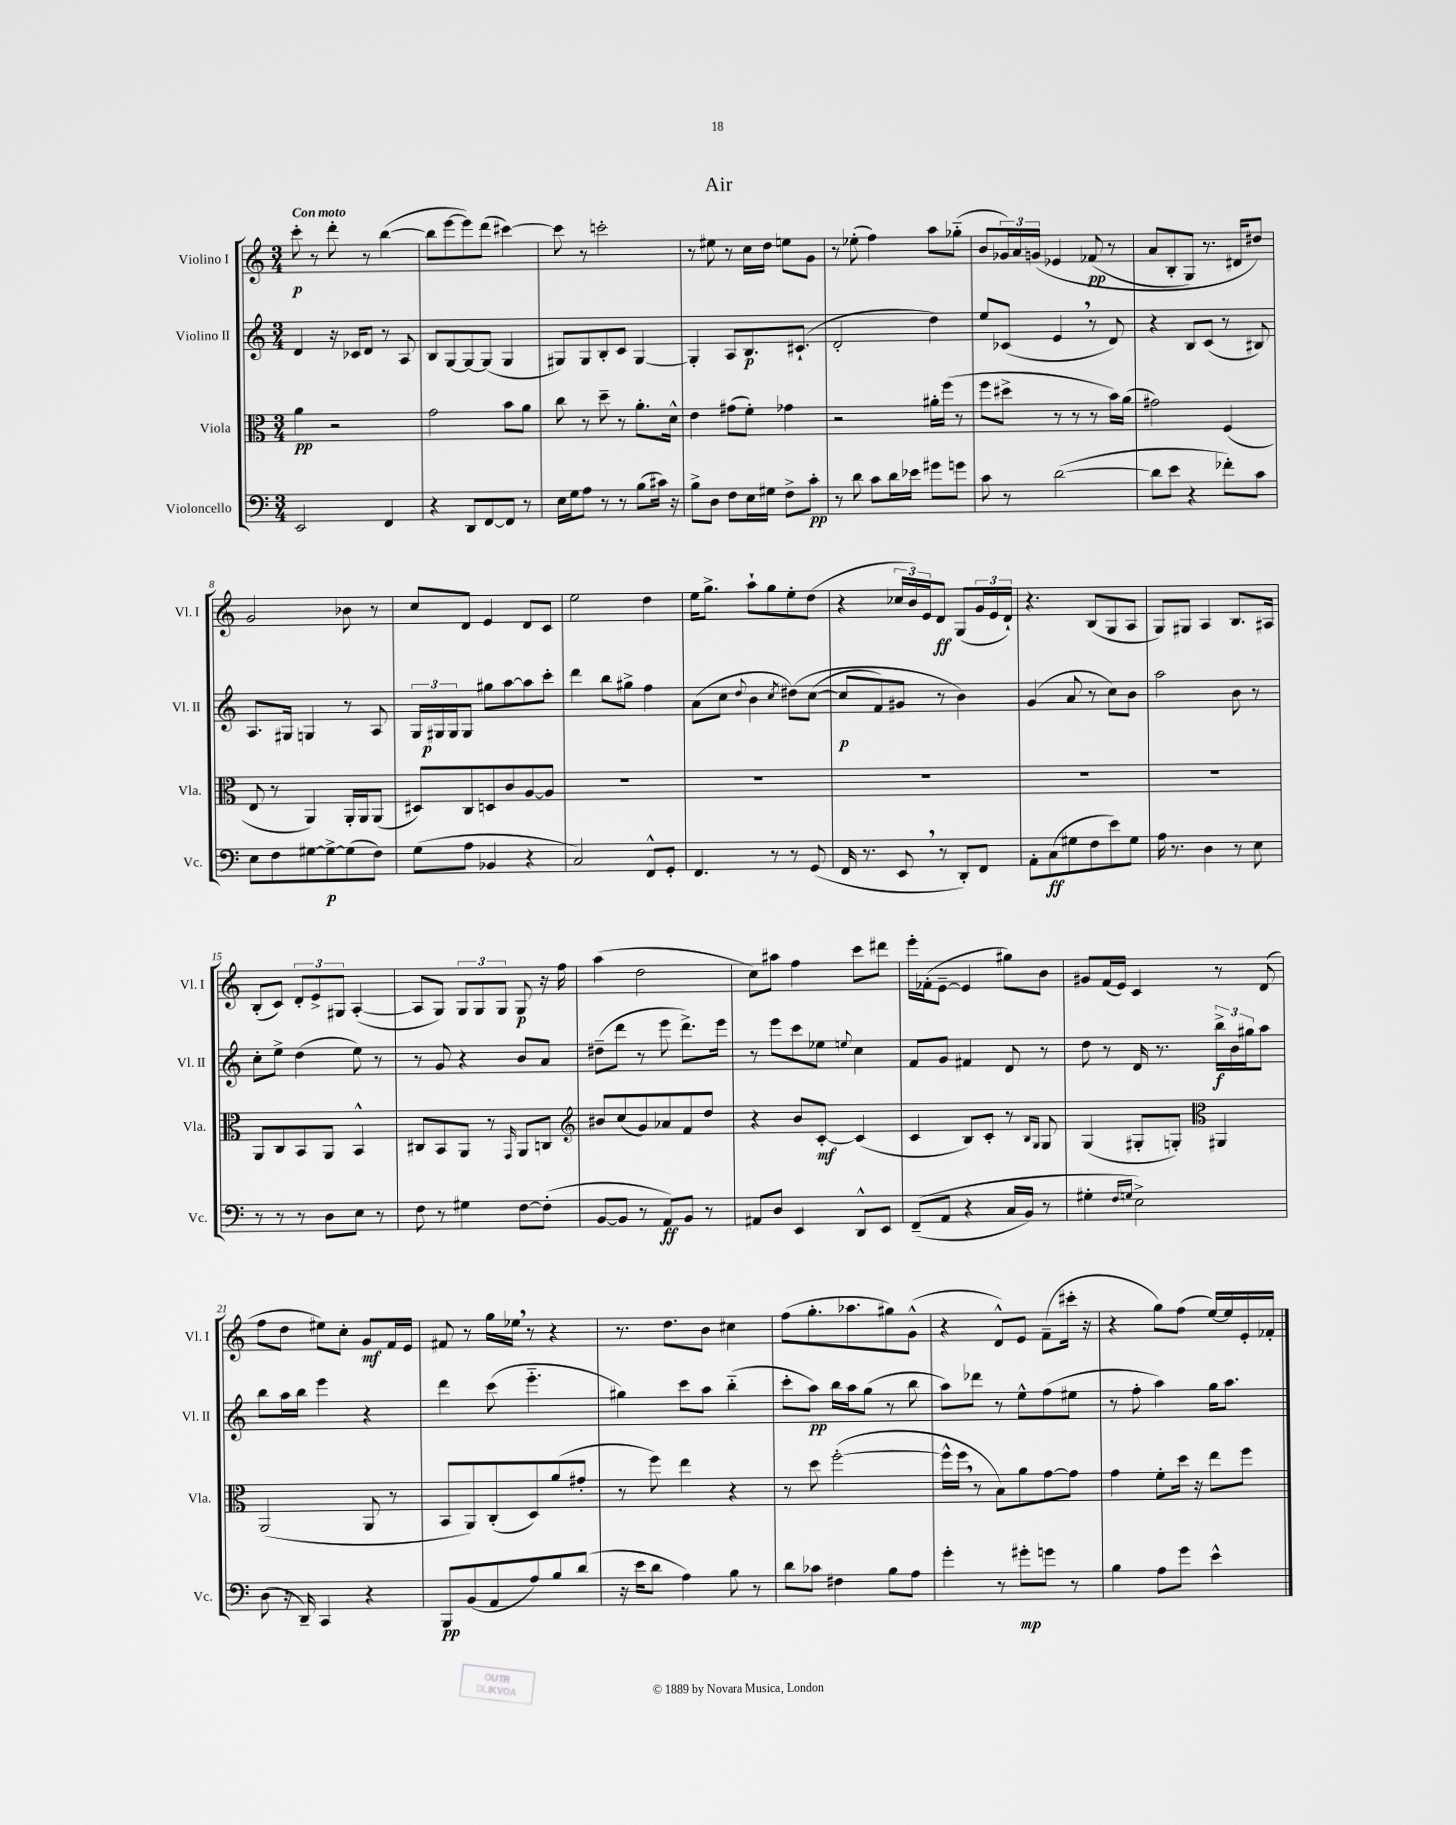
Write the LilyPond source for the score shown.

\header { title = "Air" }
<<
\new StaffGroup <<
\new Staff = "s0" \with { instrumentName = "Violino I" shortInstrumentName = "Vl. I" } {
    \clef treble \key c \major \numericTimeSignature \time 3/4 \tempo "Con moto"
    c'''8-.\p r8 d'''8-. r8 b''4~( |
    b''8 e'''8~ e'''8) d'''8( cis'''4~) |
    cis'''8 r8 c'''2-. |
    r8 eis''8 r8 c''16 d''16 e''8 g'8 |
    r8 ees''8-.( f''4) a''8 ges''8-_( |
    b'8 \tuplet 3/2 { ges'16) a'16 g'16\( } ees'4 fes'8\pp( r8 |
    a'8 b8-. g8) r8. dis'16 dis''8\) |
    g'2 bes'8 r8 |
    c''8 d'8 e'4 d'8 c'8 |
    e''2 d''4 |
    e''16 g''8.-> a''8-! g''8 e''8-. d''8( |
    r4 \tuplet 3/2 { ces''16 b'16) e'16 } d'8\ff g8( \tuplet 3/2 { g'16 e'16 d'16-!) } |
    r4. b8( g8 a8 |
    g8) gis8 a4 b8. ais16 |
    b8-.( c'8) \tuplet 3/2 { d'8-. e'8-> gis8 } a4~-.( |
    a8 g8) \tuplet 3/2 { g8 g8 g8 } g8\p r16 f''16 |
    a''4( d''2 |
    c''8) ais''8 f''4 c'''8 dis'''8 |
    e'''16-. fes'16-.( e'8~-- e'4 gis''8) b'8 |
    gis'8 f'16( e'16) c'4 r8 d'8( |
    f''8 d''8 eis''8) c''8-. g'8\mf f'16 e'16 |
    fis'8 r8 g''16 ees''16 \breathe r8 r4 |
    r8. d''8. b'8 cis''4 |
    f''8( g''8.-. aes''8. gis''8) g'8-^( |
    r4 d'8-^) e'8 f'8--( cis'''16-. r16 |
    r4 g''8) f''8( e''16~) e''16 e'16-. fes'16-. \bar "|." |
}
\new Staff = "s1" \with { instrumentName = "Violino II" shortInstrumentName = "Vl. II" } {
    \clef treble \key c \major \numericTimeSignature \time 3/4
    d'4 r16 ces'16 d'8 r8 a8 |
    b8 g8~ g8~ g8( g4 |
    gis8) gis8 b8-. c'8 gis4~ |
    gis4-. a8 b8.\p cis'8.-!( |
    d'2-. d''4) |
    e''8 ces'8( e'4 \breathe r8 d'8) |
    r4 b8 c'8( r8 bis8) |
    a8. gis16 g4 r8 a8 |
    \tuplet 3/2 { g16 gis16\p gis16 } gis8 gis''8 a''8~ a''8 c'''8-. |
    d'''4 b''8 gis''8-> f''4 |
    a'8( c''8 \appoggiatura { d''8 } b'4 \acciaccatura { c''8 } dis''8)\( c''8~( |
    c''8\p f'8) gis'8 r8 b'4\) |
    g'4( a'8 r8 c''8) b'8 |
    a''2 b'8 r8 |
    c''8-. e''8-> d''4( e''8) r8 |
    r8 g'8 r4 b'8 a'8 |
    dis''8--( d'''8 r8 e'''8 d'''8.->) e'''16 |
    r8 e'''8 c'''8 ees''8 \appoggiatura { e''8 } c''4 |
    f'8 g'8 fis'4 d'8 r8 |
    d''8 r8 d'16 r8. \tuplet 3/2 { b''16->\f b'16 gis''16 } a''8 |
    b''8 a''16 b''16 e'''4 r4 |
    d'''4 c'''8( e'''4.-_ |
    gis''4) c'''8 a''8 b''4-_( |
    c'''8-. a''8\pp) b''16 a''16 g''8( r8 b''8 |
    a''8) des'''8 r8 e''8-^ f''8( eis''8 |
    r8 f''8-. a''4) g''16 a''8. \bar "|." |
}
\new Staff = "s2" \with { instrumentName = "Viola" shortInstrumentName = "Vla." } {
    \clef alto \key c \major \numericTimeSignature \time 3/4
    a'4\pp r2 |
    g'2 b'8 a'8 |
    c''8 r8 d''8-- r8 a'8.-. d'16-^ |
    e'4 gis'8( f'8-.) ges'4 |
    r2 ais'16-. f''16( r8 |
    f''8 dis''8-> r8 r8 r8 b'16) a'16( |
    gis'2) f4( |
    e8 r8 a,4) a,16-. a,16 a,8( |
    dis8) c8 d8 c'8 a8~ a8 |
    R2. |
    R2. |
    R2. |
    R2. |
    R2. |
    a,8 c8 b,8 a,8 b,4-^ |
    cis8 b,8 a,8 r8 \grace { g,16 } a,8 c8 |
    \clef treble bis'8 c''8( g'8) aes'8 f'8 d''8 |
    r4 b'8 c'8~-.\mf c'4( |
    c'4 b8) c'8-. r8 \grace { b16 g16 } g8 |
    g4( gis8-. g8-.) \clef alto ais,4 |
    a,2( a,8 r8 |
    b,8 a,8) c8-.( d8) a'8( gis'8-. |
    r8 f''8) e''4 r4 |
    r8 d''8 f''2~-.( |
    f''16-^ f''16 \breathe r8 b8) a'8 g'8~ g'8 |
    g'4 f'8-. d''16 r16 e''8 f''8 \bar "|." |
}
\new Staff = "s3" \with { instrumentName = "Violoncello" shortInstrumentName = "Vc." } {
    \clef bass \key c \major \numericTimeSignature \time 3/4
    e,2 f,4 |
    r4 d,8 f,8~ f,8 r8 |
    e16 g16 a8 r8 r8 b8( cis'16) r16 |
    b8-> d8 f8 e16 gis16 f8-> c'8-.\pp |
    r8 d'8 c'8 d'16 ees'16 gis'8 g'8 |
    c'8 r8 d'2~( |
    d'8 e'8 r4 fes'8-.) c'8 |
    e8 f8 gis8~ gis8~->\p gis8( f8) |
    g8( a8 bes,4 r4 |
    c2) f,8-^ g,8-. |
    f,4. r8 r8 g,8( |
    f,16 r8. e,8 \breathe r8 d,8-.) f,8 |
    a,8-. c8\ff( gis8 f8 e'8) gis8 |
    a16 r8. d4 r8 e8 |
    r8 r8 r8 d8 e8 r8 |
    f8 r8 gis4 f8~ f8-.( |
    b,8~ b,8 r8 a,8\ff) b,8 r8 |
    ais,8 d8 e,4 d,8-^ e,8 |
    f,8--(\( a,8 r4 c16 b,16) r8 |
    gis4-. \grace { f16 g16 } e2->\) |
    d8( r16 d,16--) c,4 r4 |
    b,,8\pp b,8( a,8 a8) b8 d'8( |
    r16 e'16 d'8 a4) b8 r8 |
    d'8 ces'8 fis4 b8 a8 |
    g'4-. r8 gis'8-.\mp g'8 r8 |
    b4 a8 g'8 e'4-^ \bar "|." |
}
>>
>>
